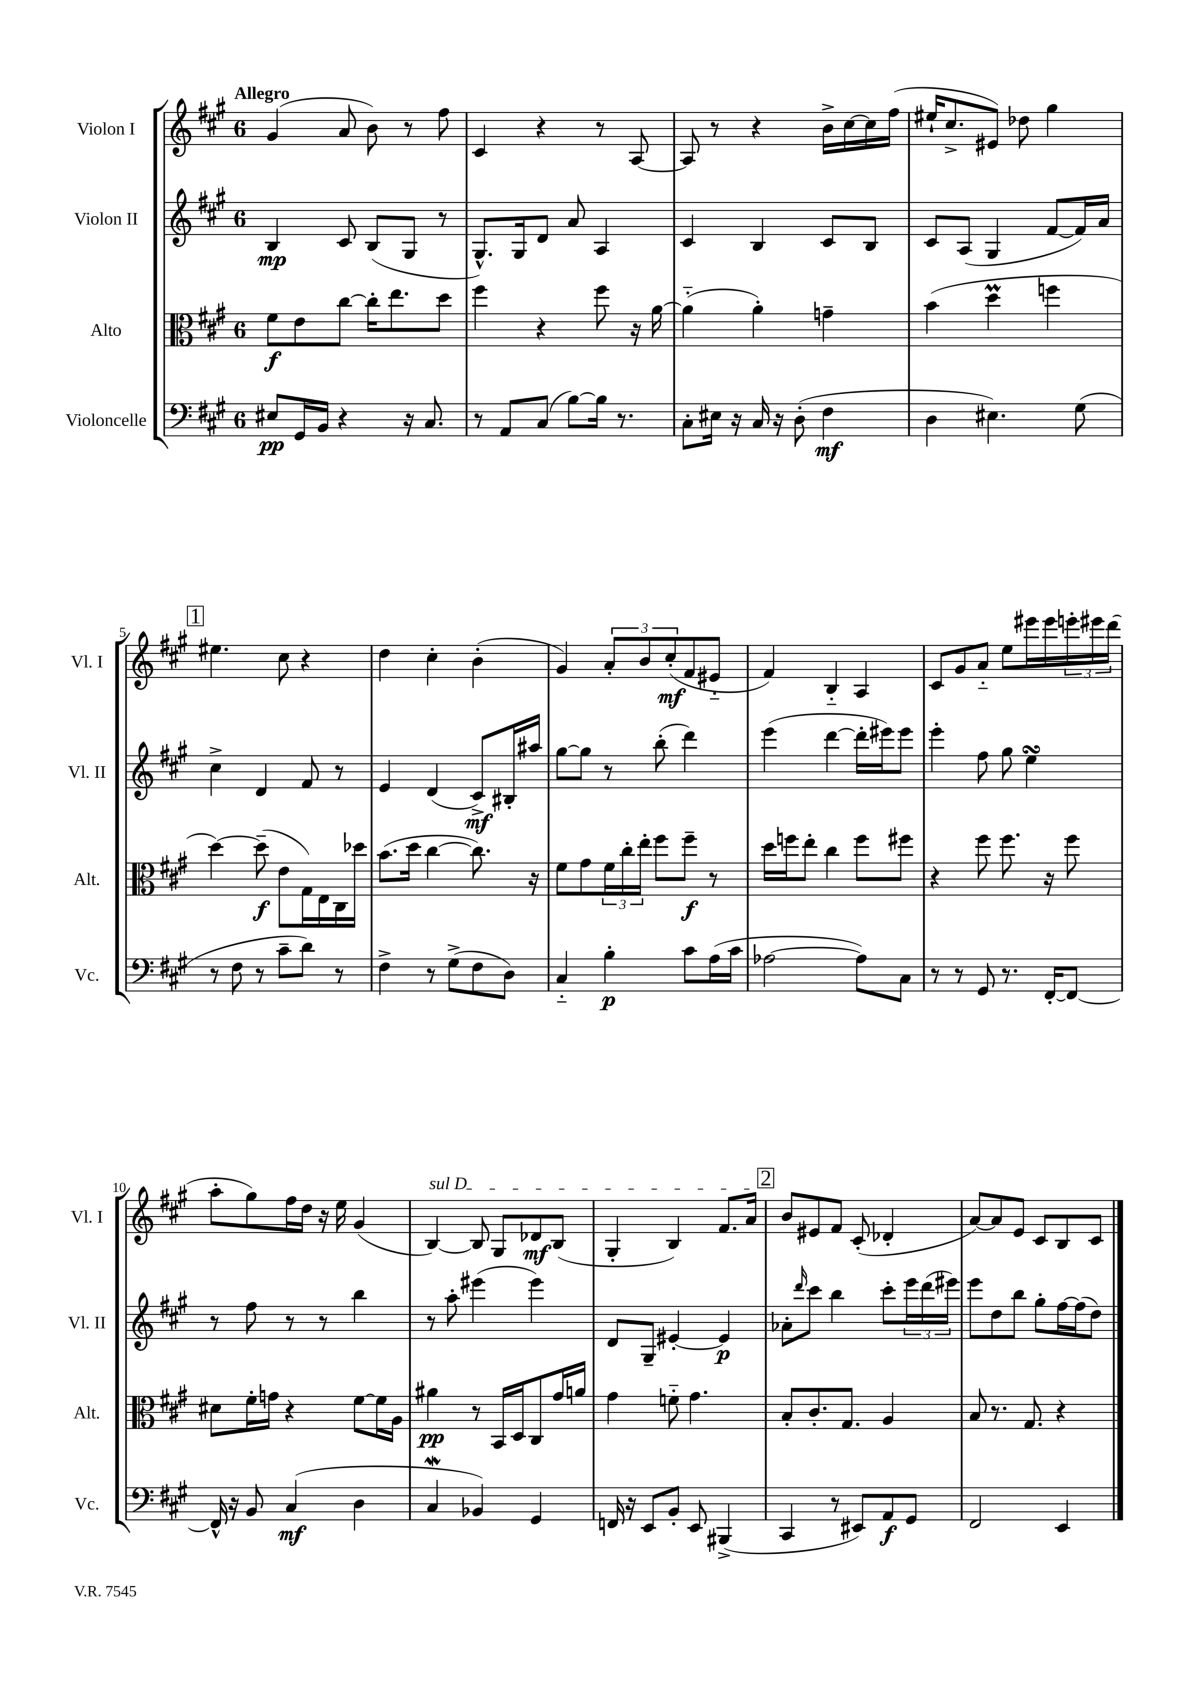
<<
\new StaffGroup <<
\new Staff = "s0" \with { instrumentName = "Violon I" shortInstrumentName = "Vl. I" } {
    \clef treble \key a \major \once \override Staff.TimeSignature.style = #'single-digit \time 6/8 \tempo "Allegro"
    gis'4( a'8 b'8) r8 fis''8 |
    cis'4 r4 r8 a8~ |
    a8 r8 r4 b'16-> cis''16~ cis''16 fis''16( |
    eis''16-! cis''8.-> eis'8) des''8 gis''4 |
    \mark \markup { \box "1" } eis''4. cis''8 r4 |
    d''4 cis''4-. b'4-.( |
    gis'4) \tuplet 3/2 { a'8-. b'8 cis''8-.\mf( } fis'8 eis'8-_ |
    fis'4) b4-_ a4 |
    cis'8 gis'8 a'8-_ e''8 eis'''16 eis'''16 \tuplet 3/2 { e'''16-. eis'''16 d'''16( } |
    a''8-. gis''8) fis''16 d''16 r16 e''16 gis'4( |
    \once \override TextSpanner.bound-details.left.text = \markup { \italic "sul D" } b4~\startTextSpan) b8 gis8 des'8\mf b8( |
    gis4-. b4) fis'8. a'16\stopTextSpan |
    \mark \markup { \box "2" } b'8 eis'8 fis'8 cis'8-.( des'4-. |
    a'8~) a'8 e'8 cis'8 b8 cis'8 \bar "|." |
}
\new Staff = "s1" \with { instrumentName = "Violon II" shortInstrumentName = "Vl. II" } {
    \clef treble \key a \major \once \override Staff.TimeSignature.style = #'single-digit \time 6/8
    b4\mp cis'8 b8( gis8 r8 |
    gis8.-^) gis16 d'8 a'8 a4 |
    cis'4 b4 cis'8 b8 |
    cis'8 a8( gis4 fis'8~ fis'16) a'16 |
    \mark \markup { \box "1" } cis''4-> d'4 fis'8 r8 |
    e'4 d'4( cis'8->\mf) bis16-. ais''16 |
    gis''8~ gis''8 r8 b''8-.( d'''4) |
    e'''4( d'''4~ d'''16-. eis'''16) eis'''8 |
    e'''4-. fis''8 gis''8 e''4\turn |
    r8 fis''8 r8 r8 b''4 |
    r8 a''8-. eis'''4( eis'''4) |
    d'8 gis8-- eis'4~-. eis'4\p |
    \mark \markup { \box "2" } aes'8-. \grace { d'''16 } cis'''8 b''4 cis'''8-. \tuplet 3/2 { e'''16 d'''16( eis'''16) } |
    e'''8 d''8 b''8 gis''8-. fis''16~ fis''16( d''8) \bar "|." |
}
\new Staff = "s2" \with { instrumentName = "Alto" shortInstrumentName = "Alt." } {
    \clef alto \key a \major \once \override Staff.TimeSignature.style = #'single-digit \time 6/8
    fis'8\f e'8 cis''8~ cis''16-. e''8. d''8 |
    fis''4 r4 fis''8 r16 a'16~ |
    a'4-_( a'4-.) g'4-- |
    b'4( d''4\prall f''4 |
    \mark \markup { \box "1" } d''4~) d''8--\f( e'8 gis16) e16 cis16 des''16 |
    b'8.( d''16 cis''4~ cis''8.) r16 |
    fis'8 gis'8 \tuplet 3/2 { fis'16 cis''16-. e''16-. } fis''8 fis''8--\f r8 |
    d''16 f''16 e''8-. cis''4 f''8 fis''8 |
    r4 fis''8 fis''8. r16 fis''8 |
    dis'8 fis'16-. g'16 r4 fis'8~ fis'16 a16 |
    ais'4\pp r8 b,16 d16 cis8 gis'16 a'16 |
    gis'4 f'8-_ gis'4. |
    \mark \markup { \box "2" } b8-. cis'8.-. gis8. a4 |
    b8 r8. gis8. r4 \bar "|." |
}
\new Staff = "s3" \with { instrumentName = "Violoncelle" shortInstrumentName = "Vc." } {
    \clef bass \key a \major \once \override Staff.TimeSignature.style = #'single-digit \time 6/8
    eis8\pp gis,16 b,16 r4 r16 cis8. |
    r8 a,8 cis8( b8~) b16 r8. |
    cis8-. eis16 r16 cis16 r16 d8-.( fis4\mf |
    d4 eis4.) gis8( |
    \mark \markup { \box "1" } r8 fis8 r8 cis'8-- d'8) r8 |
    fis4-> r8 gis8->( fis8 d8) |
    cis4-_ b4-.\p cis'8 a16( cis'16 |
    aes2~ aes8) cis8 |
    r8 r8 gis,8 r8. fis,16~-. fis,8~ |
    fis,16-^ r16 b,8 cis4\mf( d4 |
    cis4\mordent bes,4) gis,4 |
    f,16 r16 e,8 b,8-. e,8 bis,,4->( |
    \mark \markup { \box "2" } cis,4 r8 eis,8) a,8\f gis,8 |
    fis,2 e,4 \bar "|." |
}
>>
>>
